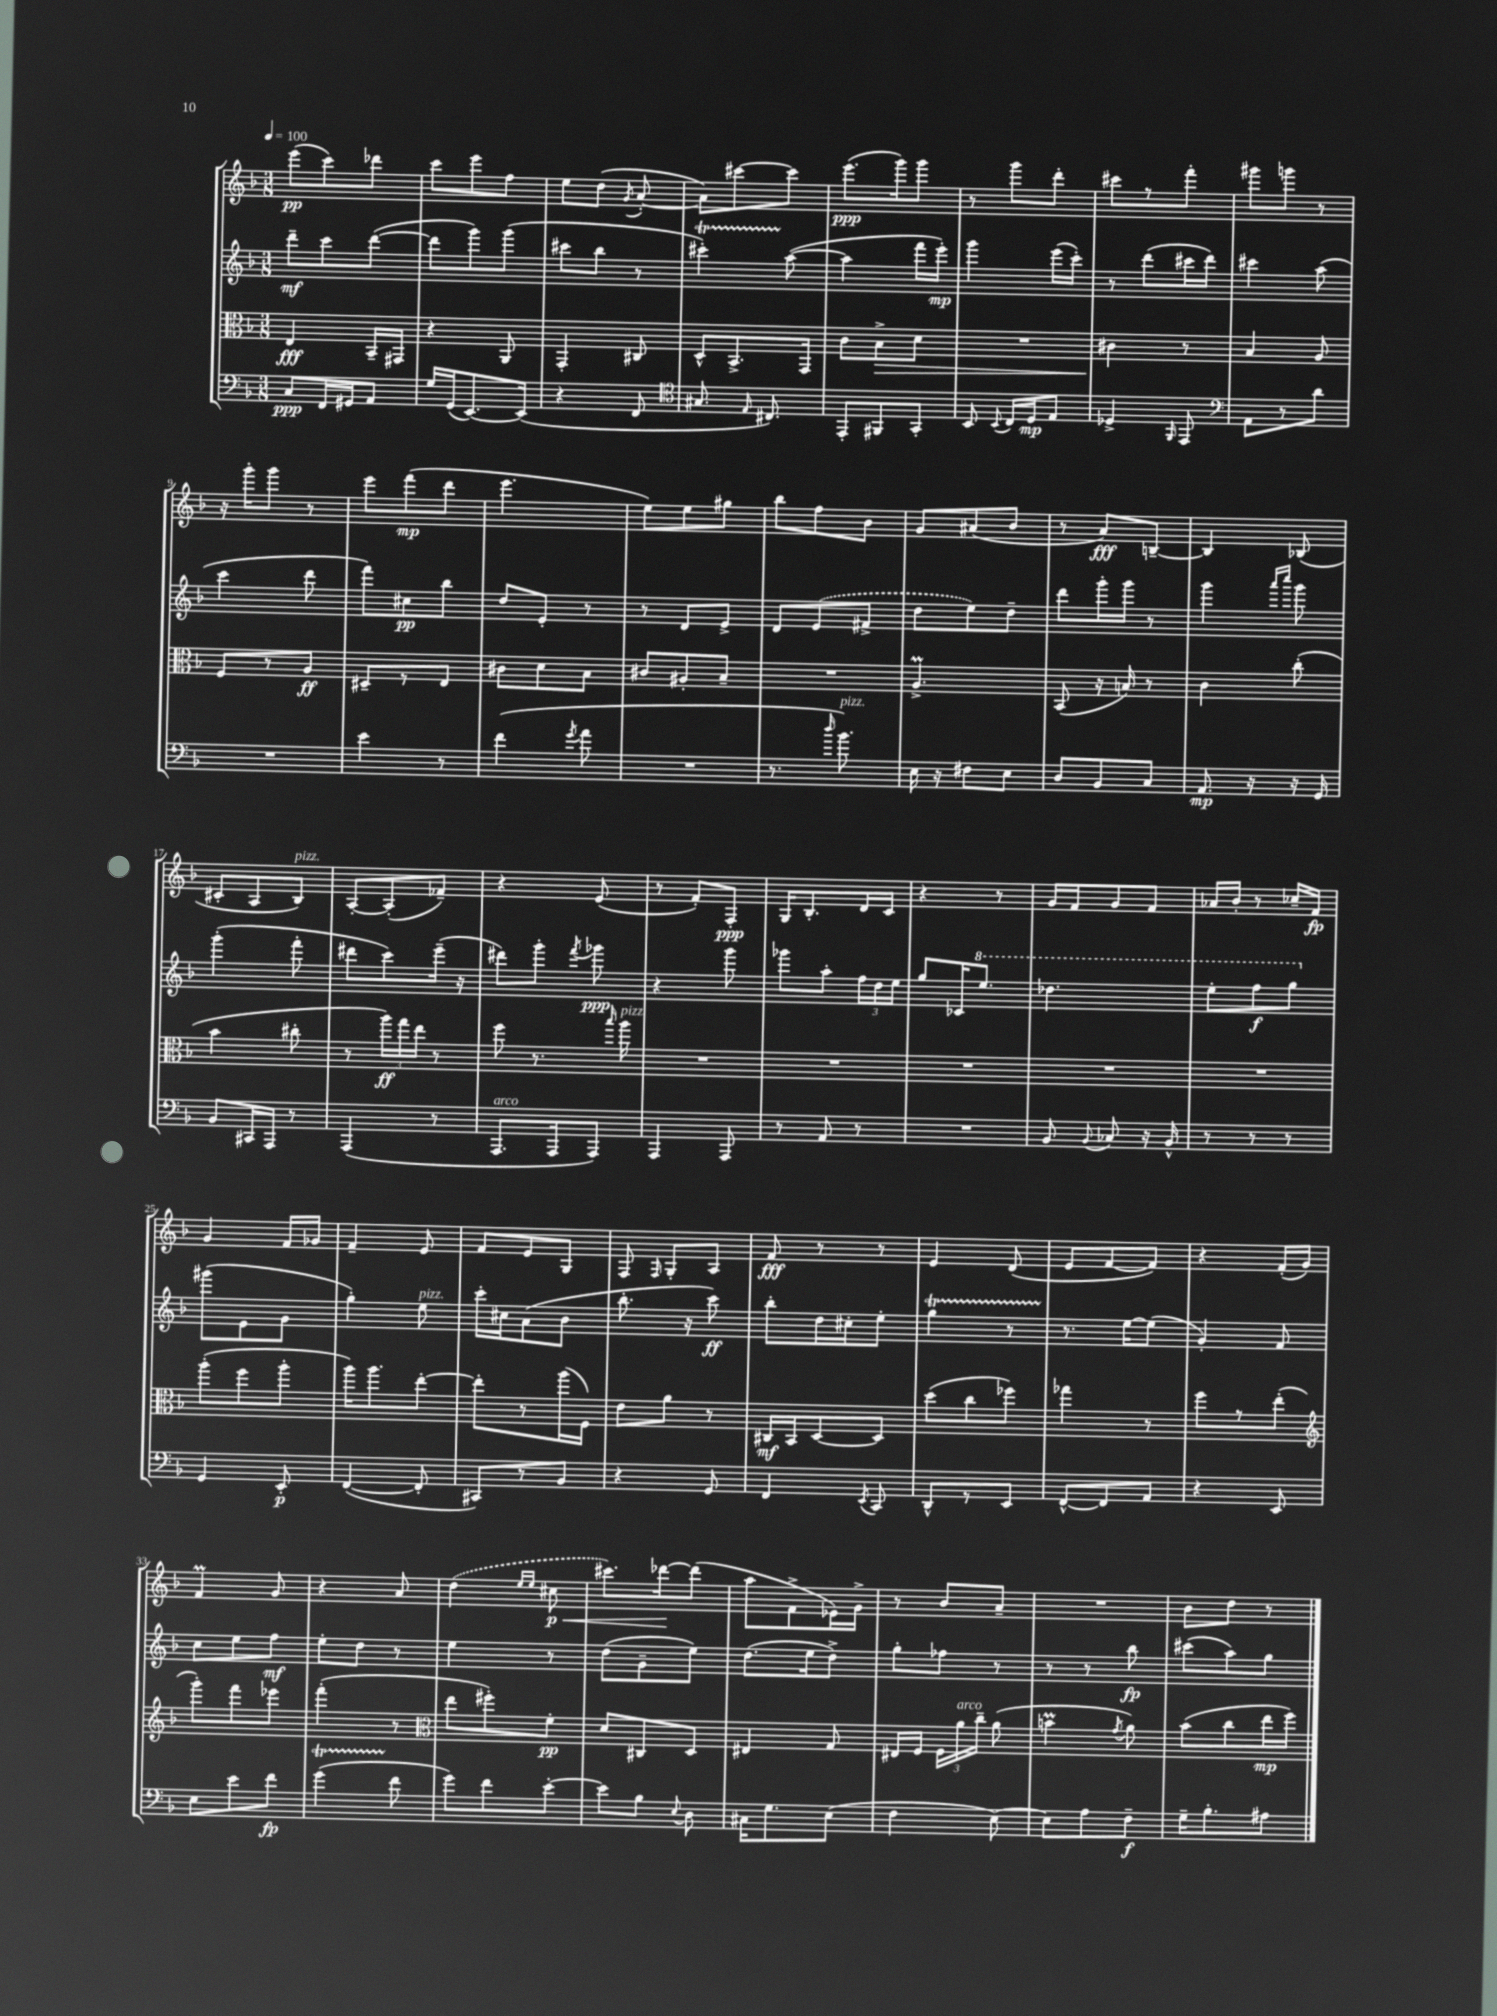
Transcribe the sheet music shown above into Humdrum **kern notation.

**kern	**dynam	**kern	**dynam	**kern	**dynam	**kern	**dynam
*part4	*part4	*part3	*part3	*part2	*part2	*part1	*part1
*staff4	*staff4	*staff3	*staff3	*staff2	*staff2	*staff1	*staff1
*clefF4	*	*clefC3	*	*clefG2	*	*clefG2	*
*k[b-]	*	*k[b-]	*	*k[b-]	*	*k[b-]	*
*M3/8	*	*M3/8	*	*M3/8	*	*M3/8	*
*MM100	*	*MM100	*	*MM100	*	*MM100	*
=1	=1	=1	=1	=1	=1	=1	=1
8C/L	ppp	4E/	fff	8ddd~\L	mf	(8eee\L	pp
16FF/L	.	.	.	8ccc\	.	8ccc\)	.
16GG#X/J	.	.	.	.	.	.	.
8AA/J	.	16BB-~/LL	.	([8ddd\J	.	8ddd-X\J	.
.	.	16GG#X/JJ	.	.	.	.	.
=2	=2	=2	=2	=2	=2	=2	=2
16G/LL	.	4r	.	8ddd\L]	.	8ccc\L	.
(16GG/J	.	.	.	.	.	.	.
[8.EE/)	.	.	.	8ggg\)	.	8eee\	.
.	.	8AA/	.	(8ggg\J	.	8ff\J	.
(16EE/Jk]	.	.	.	.	.	.	.
=3	=3	=3	=3	=3	=3	=3	=3
4r	.	4GG'/	.	8ccc#X\L	.	8ee\L	.
.	.	.	.	8bb-\J	.	(8dd\J	.
.	.	.	.	.	.	8qg/	.
8FF/	.	8C#X/	.	8r	.	[8a'/	.
=4	=4	=4	=4	=4	=4	=4	=4
*clefC4	*	*	*	*	*	*	*
8.G#X/	.	8D^^/L	.	4ccc#Xt'\)	.	8a\L])	.
.	.	8.BB-^/	.	.	.	[8ccc#X\	.
16qqE/	.	.	.	.	.	.	.
8.C#X/)	.	.	.	.	.	.	.
.	.	.	.	([8aa\	.	8ccc#\J]	.
.	.	16GG/Jk	.	.	.	.	.
=5	=5	=5	=5	=5	=5	=5	=5
8EE'/L	.	8c\L	.	4aa\]	.	(8.eee\L	ppp
!	!	!	!LO:HP:b	!	!	!	!
8FF#X/	.	8B-^\	>	.	.	.	.
.	.	.	.	.	.	16ggg\k)	.
8GG'/J	.	8d\J	.	16fff\LL	.	8ggg\J	.
.	.	.	.	16eee'\JJ)	mp	.	.
=6	=6	=6	=6	=6	=6	=6	=6
8BB-/	.	4.r	.	4ggg\	.	8r	.
8qqBB-/	.	.	.	.	.	.	.
16C/LL	.	.	.	.	.	8ggg\L	.
16D/J	mp	.	.	.	.	.	.
8E/J	.	.	.	(16eee\LL	.	8ddd'\J	.
.	.	.	.	16ccc'\JJ)	.	.	.
=7	=7	=7	=7	=7	=7	=7	=7
4D-X^/	.	4c#X\	.	8r	.	8ccc#X\L	.
.	.	.	.	(8ddd\L	.	8r	.
16qqFF/	.	.	.	.	.	.	.
8EE/	.	8r	]	16ccc#X\L	.	8fff'\J	.
.	.	.	.	16ddd\JJ)	.	.	.
=8	=8	=8	=8	=8	=8	=8	=8
*clefF4	*	*	*	*	*	*	*
8AA\L	.	4B-/	.	4ccc#X\	.	8ggg#X\L	.
8r	.	.	.	.	.	8gggn\J	.
8d\J	.	8A/	.	(8aa\	.	8r	.
!!LO:LB:g=z
=9	=9	=9	=9	=9	=9	=9	=9
4.r	.	8F/L	.	4ccc\	.	16r	.
.	.	.	.	.	.	16ggg'\KL	.
.	.	8r	.	.	.	8ggg\J	.
.	.	8A/J	ff	8ddd\	.	8r	.
=10	=10	=10	=10	=10	=10	=10	=10
4e\	.	8D#X~/L	.	8fff\L)	.	8eee\L	.
.	.	8r	.	8cc#X\	pp	(8fff\	mp
8r	.	8E/J	.	8bb-\J	.	8ddd\J	.
=11	=11	=11	=11	=11	=11	=11	=11
(4f\	.	8c#X\L	.	8dd/L	.	4.eee\	.
.	.	8d\	.	8e'/J	.	.	.
8qg/	.	.	.	.	.	.	.
8a\	.	8B-\J	.	8r	.	.	.
=12	=12	=12	=12	=12	=12	=12	=12
4.r	.	8c#X/L	.	8r	.	8ee\L)	.
.	.	8A#X'/	.	8d/L	.	8ee\	.
.	.	8B-~/J	.	8e^/J	.	8gg#X\J	.
=13	=13	=13	=13	=13	=13	=13	=13
8.r	.	4.r	.	8d/L	.	8bb-\L	.
.	.	.	.	(8e/	.	8ff\	.
16qqdd/	.	.	.	.	.	.	.
!LO:TX:a:i:t=pizz.	!	!	!	!	!	!	!
8.b-\)	.	.	.	.	.	.	.
.	.	.	.	8f#X^/J	.	8b-\J	.
=14	=14	=14	=14	=14	=14	=14	=14
16E\	.	4.Am^/	.	8dd\L	.	8g/L	.
16r	.	.	.	.	.	.	.
8F#X\L	.	.	.	8ee\)	.	(8a#X/	.
8E\J	.	.	.	8dd~\J	.	8b-/J	.
=15	=15	=15	=15	=15	=15	=15	=15
8D/L	.	(8BB-/	.	8ddd\L	.	8r	.
8BB-/	.	16r	.	16ggg'\L	.	8a/L)	fff
.	.	16Bn/)	.	16ggg\JJ	.	.	.
8C/J	.	8r	.	8r	.	[8Bn~/J	.
=16	=16	=16	=16	=16	=16	=16	=16
8.AA/	mp	4c\	.	4ggg\	.	4B/]	.
16r	.	.	.	.	.	.	.
.	.	.	.	16qqaaa/LL	.	.	.
.	.	.	.	16qqcccc/JJ	.	.	.
16r	.	(8cc'\	.	8ggg\	.	(8B-X/	.
16GG/	.	.	.	.	.	.	.
!!LO:LB:g=z
=17	=17	=17	=17	=17	=17	=17	=17
8BB-/L	.	4b-\	.	(4ggg'\	.	8c#X'/L	.
16CC#X/L	.	.	.	.	.	8A/	.
16AAA/JJ	.	.	.	.	.	.	.
!	!	!	!	!	!	!LO:TX:a:i:t=pizz.	!
8r	.	8cc#X'\	.	8fff'\	.	8B-/J)	.
=18	=18	=18	=18	=18	=18	=18	=18
(4AAA/	.	8r	.	8ddd#X\L	.	[8A'/L	.
.	.	24aa\LL)	ff	8ccc\)	.	(8A'/]	.
.	.	24gg\	.	.	.	.	.
.	.	24ee\JJ	.	.	.	.	.
8r	.	8r	.	(16eee~\Jk	.	8f-X~/J)	.
.	.	.	.	16r	.	.	.
=19	=19	=19	=19	=19	=19	=19	=19
!LO:TX:a:i:t=arco	!	!	!	!	!	!	!
8.AAA/L	.	8ff\	.	8ddd#X\L)	.	4r	.
.	.	8.r	.	8ggg'\J	.	.	.
16AAA/k	.	.	.	.	.	.	.
.	.	.	.	8qfff/	.	.	.
8AAA/J)	.	.	.	8ggg-X\	ppp	(8e/	.
.	.	16qqbb-/	.	.	.	.	.
!	!	!LO:TX:a:i:t=pizz.	!	!	!	!	!
.	.	16aa\	.	.	.	.	.
=20	=20	=20	=20	=20	=20	=20	=20
4AAA/	.	4.r	.	4r	.	8r	.
.	.	.	.	.	.	8f'/L)	.
8AAA/	.	.	.	8ggg\	.	8F'/J	ppp
=21	=21	=21	=21	=21	=21	=21	=21
8r	.	4.r	.	8ggg-X\L	.	16G/KL	.
.	.	.	.	.	.	8.B-'/	.
8AA/	.	.	.	8aa'\J	.	.	.
8r	.	.	.	24ff\LL	.	16d/L	.
.	.	.	.	24dd\	.	.	.
.	.	.	.	.	.	16c/JJ	.
.	.	.	.	24ee\JJ	.	.	.
=22	=22	=22	=22	=22	=22	=22	=22
4.r	.	4.r	.	8gg/L	.	4r	.
.	.	.	.	16c-X/K	.	.	.
*	*	*	*	*8va	*	*	*
.	.	.	.	8.eee/J	.	.	.
.	.	.	.	.	.	8r	.
=23	=23	=23	=23	=23	=23	=23	=23
8BB-/	.	4.r	.	4.ddd-X\	.	16g/LL	.
.	.	.	.	.	.	16f/J	.
8qqBB-/	.	.	.	.	.	.	.
8C-X/	.	.	.	.	.	8g/	.
16r	.	.	.	.	.	8f/J	.
16BB-^^/	.	.	.	.	.	.	.
=24	=24	=24	=24	=24	=24	=24	=24
8r	.	4.r	.	8eee'\L	.	16a-X/LL	.
.	.	.	.	.	.	16b-'/JJ	.
8r	.	.	.	8fff\	f	8r	.
8r	.	.	.	8ggg\J	.	16cc-X~/LL	.
.	.	.	.	.	.	16f/JJ	fp
!!LO:LB:g=z
=25	=25	=25	=25	=25	=25	=25	=25
*	*	*	*	*X8va	*	*	*
4GG/	.	(8aa'\L	.	(8ggg#X\L	.	4g/	.
.	.	8ff\	.	8e\	.	.	.
8EE'/	p	8aa'\J	.	8g\J	.	16f/LL	.
.	.	.	.	.	.	16g-X/JJ	.
=26	=26	=26	=26	=26	=26	=26	=26
([4FF/	.	16aa\KL)	.	4gg'\)	.	4f~/	.
.	.	8.aa\	.	.	.	.	.
!	!	!	!	!LO:TX:a:i:t=pizz.	!	!	!
8FF'/]	.	[8ee'\J	.	8ee\	.	8e/	.
=27	=27	=27	=27	=27	=27	=27	=27
8CC#X/L)	.	8ee'\L]	.	16ccc'\LL	.	8f/L	.
.	.	.	.	16cc#X\J	.	.	.
8r	.	8r	.	(8a\	.	8e/	.
8BB-/J	.	(16aa\L	.	8b-\J	.	8G/J	.
.	.	16F\JJ)	.	.	.	.	.
=28	=28	=28	=28	=28	=28	=28	=28
4r	.	8e\L	.	8.bb-'\	.	8F/	.
.	.	.	.	.	.	16qqF/	.
.	.	8a\J	.	.	.	8G'/L	.
.	.	.	.	16r	.	.	.
8GG/	.	8r	.	8ccc\)	ff	8A/J	.
=29	=29	=29	=29	=29	=29	=29	=29
4FF/	.	16C#X/LL	mf	8bb-'\L	.	8f/	fff
.	.	16BB-/J	.	.	.	.	.
.	.	[8D/	.	16dd\L	.	8r	.
.	.	.	.	16cc#X'\J	.	.	.
8qEE/	.	.	.	.	.	.	.
8CC/	.	8D/J]	.	8ee'\J	.	8r	.
=30	=30	=30	=30	=30	=30	=30	=30
8DD^^/L	.	(8dd\L	.	4ggT\	.	4e/	.
8r	.	8cc\	.	.	.	.	.
8EE/J	.	8ff-X\J)	.	8r	.	(8d/	.
=31	=31	=31	=31	=31	=31	=31	=31
[8FF^^/L	.	4gg-X\	.	8.r	.	8e/L	.
8FF/]	.	.	.	.	.	[8f/	.
.	.	.	.	[16ee\KL	.	.	.
8AA/J	.	8r	.	(8ee\J]	.	8f/J])	.
=32	=32	=32	=32	=32	=32	=32	=32
4r	.	8ff\L	.	4g'/)	.	4r	.
.	.	8r	.	.	.	.	.
8EE/	.	(8ee'\J	.	8f/	.	(16f'/LL	.
.	.	.	.	.	.	16g/JJ)	.
!!LO:LB:g=z
=33	=33	=33	=33	=33	=33	=33	=33
*	*	*clefG2	*	*	*	*	*
8E\L	.	8ggg'\L)	.	8cc\L	.	4fM/	.
8e\	.	8fff\	.	8ee\	.	.	.
8f\J	fp	8eee-X\J	.	8ff\J	mf	8g/	.
=34	=34	=34	=34	=34	=34	=34	=34
(4gT\	.	(4fff'\	.	8ee'\L	.	4r	.
.	.	.	.	8dd\J	.	.	.
8f\	.	8r	.	8r	.	8a/	.
=35	=35	=35	=35	=35	=35	=35	=35
*	*	*clefC3	*	*	*	*	*
8g\L)	.	8ee\L	.	4ee\	.	(4dd\	.
8f\	.	8ff#X'\)	.	.	.	.	.
.	.	.	.	.	.	16qqee/LL	.
.	.	.	.	.	.	16qqee/JJ	.
!	!	!	!	!	!	!	!LO:HP:b
[8e'\J	.	8f'\J	pp	8r	.	8cc#X\	< p
=36	=36	=36	=36	=36	=36	=36	=36
8e\L]	.	8d/L	.	(8dd\L	.	8.ccc#X\L)	.
8B-\J	.	8C#X/	.	8g~\	.	.	.
.	.	.	.	.	.	[16ddd-X\k	.
8qqE/	.	.	.	.	.	.	.
8D\	.	8D/J	.	8ee\J)	.	(8ddd-\J]	[
=37	=37	=37	=37	=37	=37	=37	=37
16C#X\KL	.	4E#X/	.	(8.dd\L	.	8aa\L	.
8.G\	.	.	.	.	.	.	.
.	.	.	.	.	.	8f^\	.
.	.	.	.	16ee\k	.	.	.
(8E\J	.	8G/	.	8dd^\J)	.	16e-X\L)	.
.	.	.	.	.	.	16g^\JJ	.
=38	=38	=38	=38	=38	=38	=38	=38
4F\	.	16E#X/LL	.	8gg'\L	.	8r	.
.	.	16F/JJ	.	.	.	.	.
.	.	24F\LL	.	8ff-X\J	.	8b-/L	.
!	!	!LO:TX:a:i:t=arco	!	!	!	!	!
.	.	24a\	.	.	.	.	.
.	.	24cc~\JJ	.	.	.	.	.
[8E\)	.	(8a\	.	8r	.	8a~/J	.
=39	=39	=39	=39	=39	=39	=39	=39
8E\L]	.	4bnm\	.	8r	.	4.r	.
8A\	.	.	.	8r	.	.	.
.	.	8qg/	.	.	.	.	.
8F~\J	f	8a\)	.	8bb-\	fp	.	.
=40	=40	=40	=40	=40	=40	=40	=40
16G~\KL	.	(8b-\L	.	(8ccc#X\L	.	8b-\L	.
8.B-'\	.	.	.	.	.	.	.
.	.	8cc\	.	8aa\)	.	8dd\J	.
8A#X\J	.	16ee\L	mp	8gg\J	.	8r	.
.	.	16ff\JJ)	.	.	.	.	.
==	==	==	==	==	==	==	==
*-	*-	*-	*-	*-	*-	*-	*-
